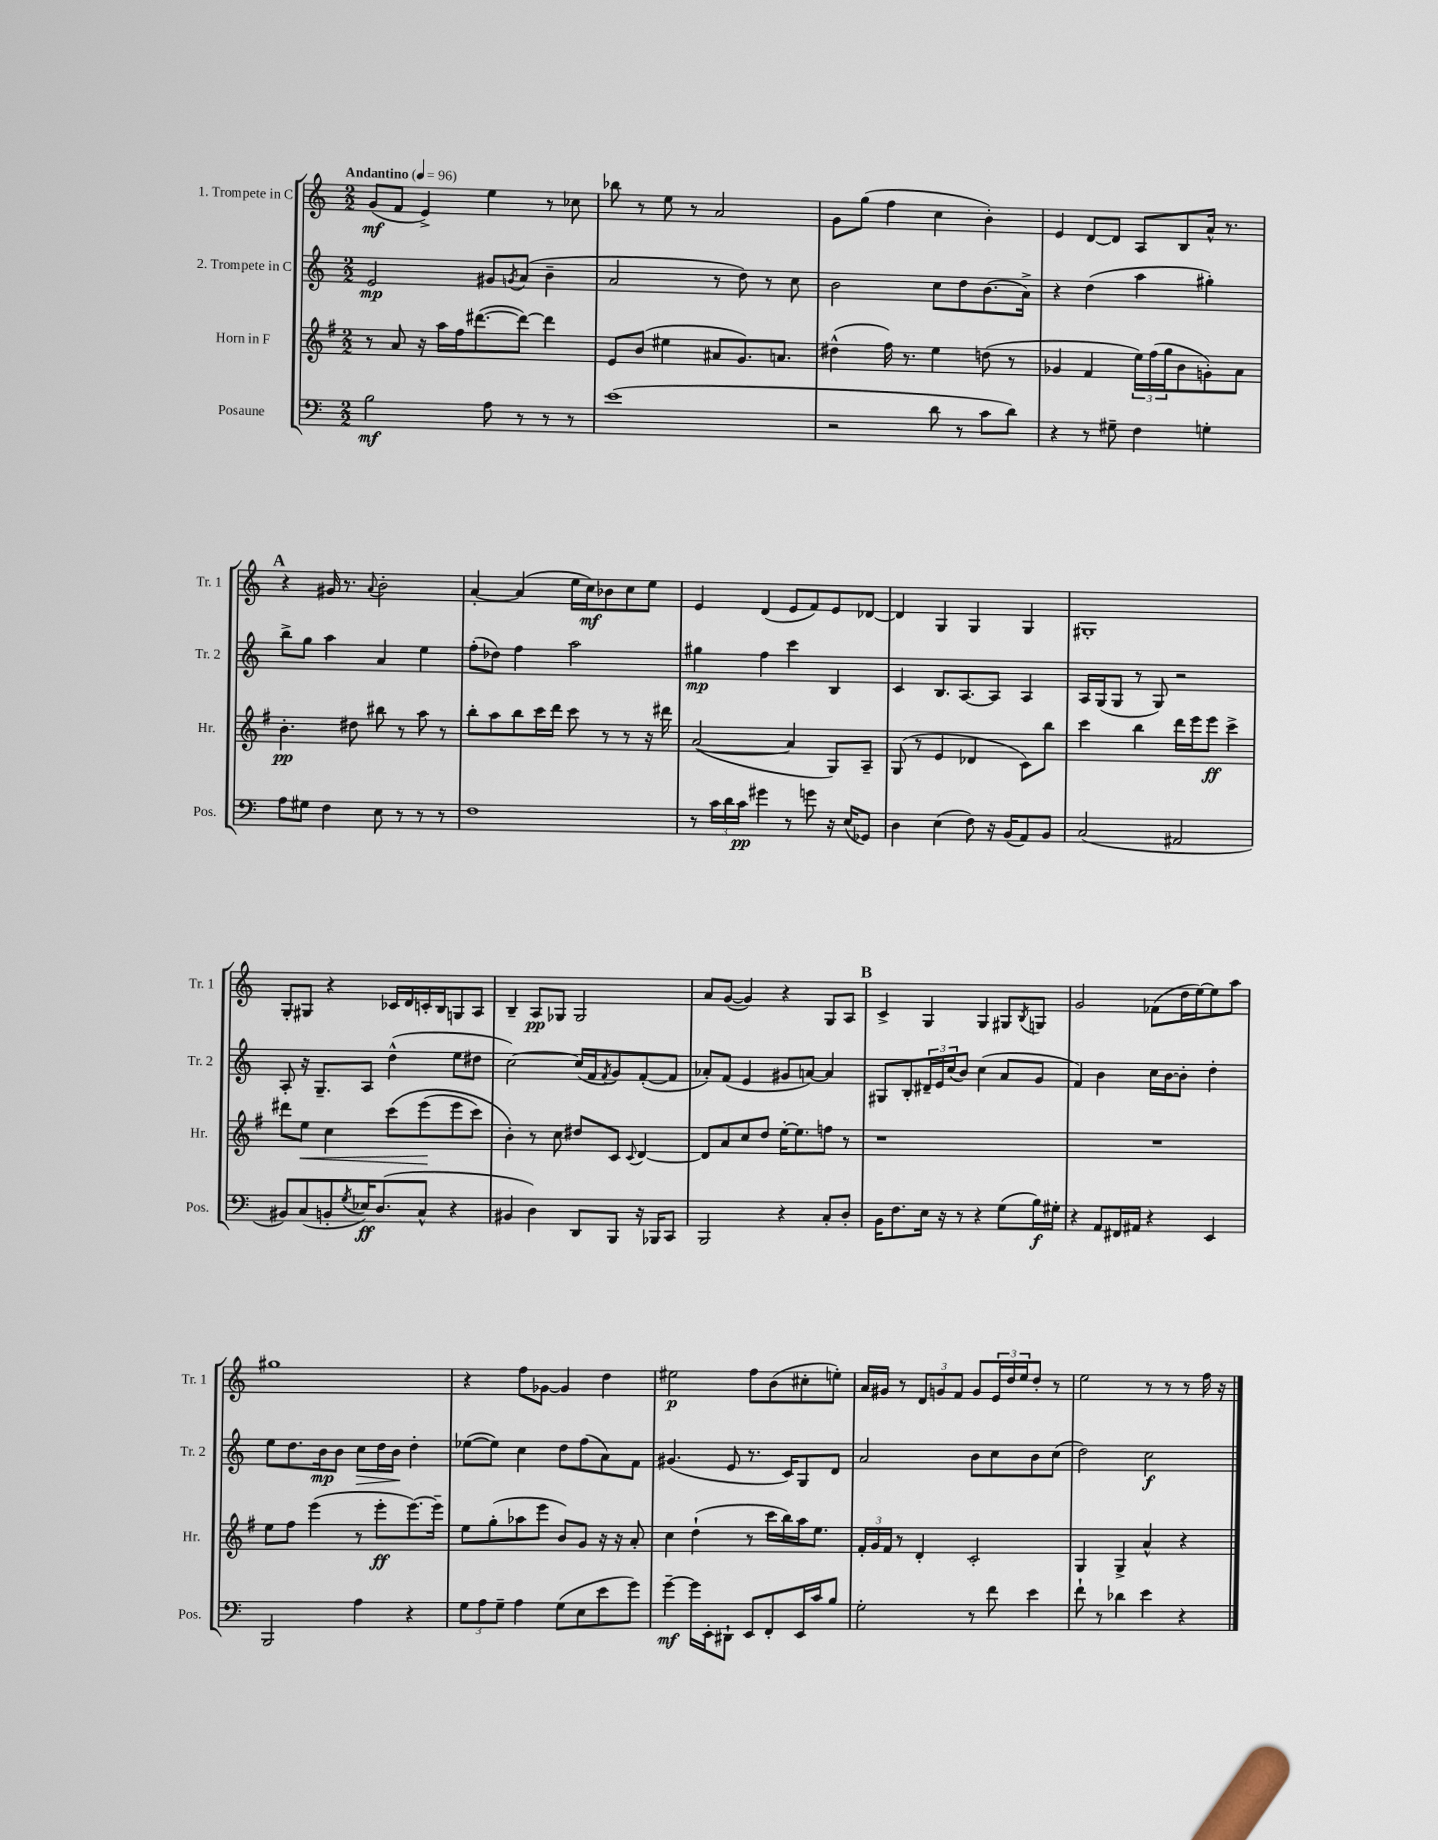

**kern	**dynam	**kern	**dynam	**kern	**dynam	**kern	**dynam
*part4	*part4	*part3	*part3	*part2	*part2	*part1	*part1
*staff4	*staff4	*staff3	*staff3	*staff2	*staff2	*staff1	*staff1
*I"Posaune	*	*I"Horn in F	*	*I"2. Trompete in C	*	*I"1. Trompete in C	*
*I'Pos.	*	*I'Hr.	*	*I'Tr. 2	*	*I'Tr. 1	*
*clefF4	*	*clefG2	*	*clefG2	*	*clefG2	*
*k[]	*	*k[f#]	*	*k[]	*	*k[]	*
*M2/2	*	*M2/2	*	*M2/2	*	*M2/2	*
*MM96	*	*MM96	*	*MM96	*	*MM96	*
=1	=1	=1	=1	=1	=1	=1	=1
!	!	!	!	!	!	!LO:TX:a:B:t=Andantino	!
2B\	mf	8r	.	2e/	mp	(8g/L	mf
.	.	8a/	.	.	.	8f/J	.
.	.	16r	.	.	.	4e^/)	.
.	.	16aa\LL	.	.	.	.	.
.	.	16ff#\J	.	.	.	.	.
.	.	([8.ddd#X\	.	.	.	.	.
8A\	.	.	.	8g#X/L	.	4ee\	.
.	.	.	.	8qgn/	.	.	.
8r	.	8ddd#\J_)	.	(8a/J	.	.	.
8r	.	4ddd#\]	.	4b~\	.	8r	.
8r	.	.	.	.	.	8cc-X\	.
=2	=2	=2	=2	=2	=2	=2	=2
(1e	.	8e/L	.	2a/	.	8bb-X\	.
.	.	(8b/J	.	.	.	8r	.
.	.	4ee#X\	.	.	.	8ee\	.
.	.	.	.	.	.	8r	.
.	.	8a#X/L	.	8r	.	2a/	.
.	.	8.g/)	.	8dd\)	.	.	.
.	.	.	.	8r	.	.	.
.	.	8.an/J	.	.	.	.	.
.	.	.	.	8cc\	.	.	.
=3	=3	=3	=3	=3	=3	=3	=3
2r	.	(4dd#X^^\	.	2b\	.	8g\L	.
.	.	.	.	.	.	(8gg\J	.
.	.	16ff#\)	.	.	.	4ff\	.
.	.	8.r	.	.	.	.	.
8d\	.	4ee\	.	8cc\L	.	4cc\	.
8r	.	.	.	8dd\	.	.	.
8c\L	.	(8ddn\	.	(8.b\	.	4b'\)	.
8d\J)	.	8r	.	.	.	.	.
.	.	.	.	16a^\Jk)	.	.	.
=4	=4	=4	=4	=4	=4	=4	=4
4r	.	4g-X/	.	4r	.	4e/	.
8r	.	4f#/	.	(4dd\	.	[8d/L	.
8G#X~\	.	.	.	.	.	8d/J]	.
4F\	.	24ee\LL)	.	4aa\	.	8A/L	.
.	.	(24ff#\	.	.	.	.	.
.	.	24gg\J	.	.	.	.	.
.	.	8b\	.	.	.	8B/	.
4Gn'\	.	8gn'\)	.	4gg#X'\)	.	16a^^/Jk	.
.	.	.	.	.	.	8.r	.
.	.	8a\J	.	.	.	.	.
!!LO:LB:g=z
!!LO:REH:place=s1:t=A
=5	=5	=5	=5	=5	=5	=5	=5
8A\L	.	4.b'\	pp	8bb^\L	.	4r	.
8G#X\J	.	.	.	8gg\J	.	.	.
4F\	.	.	.	4aa\	.	16g#X/	.
.	.	.	.	.	.	8.r	.
.	.	8dd#X\	.	.	.	.	.
.	.	.	.	.	.	8qqa/	.
8E\	.	8bb#X\	.	4a/	.	2b'\	.
8r	.	8r	.	.	.	.	.
8r	.	8aa\	.	4ee\	.	.	.
8r	.	8r	.	.	.	.	.
=6	=6	=6	=6	=6	=6	=6	=6
1F	.	8bb'\L	.	(8ff'\L	.	[4a'/	.
.	.	8aa\	.	8dd-X\J)	.	.	.
.	.	8bb\	.	4ff\	.	(4a/]	.
.	.	16ccc\L	.	.	.	.	.
.	.	16ddd\JJ	.	.	.	.	.
.	.	8ccc\	.	2aa\	.	16ee\LL	.
.	.	.	.	.	.	16cc\J)	mf
.	.	8r	.	.	.	8b-X\	.
.	.	8r	.	.	.	8cc\	.
.	.	16r	.	.	.	8ee\J	.
.	.	16ddd#X\	.	.	.	.	.
=7	=7	=7	=7	=7	=7	=7	=7
8r	.	([2a/	.	4gg#X\	mp	4e/	.
24c\LL	.	.	.	.	.	.	.
24d\	.	.	.	.	.	.	.
24c\JJ	pp	.	.	.	.	.	.
4g#X\	.	.	.	4ff\	.	(4d/	.
8r	.	4a/]	.	4ccc\	.	8e/L	.
8gn\	.	.	.	.	.	8f/)	.
16r	.	8G/L)	.	4B/	.	8e/	.
(16E/KL	.	.	.	.	.	.	.
8GG-X/J)	.	8A~/J	.	.	.	[8d-X/J	.
=8	=8	=8	=8	=8	=8	=8	=8
4D\	.	(8G/	.	4c/	.	4d-/]	.
.	.	8r	.	.	.	.	.
(4E\	.	4e/	.	8.B/L	.	4G/	.
.	.	.	.	[8.A/	.	.	.
8F\)	.	4d-X/	.	.	.	4G/	.
16r	.	.	.	8A/J]	.	.	.
(16BB/KL	.	.	.	.	.	.	.
8AA/)	.	8c\L)	.	4A/	.	4G/	.
8BB/J	.	8bb\J	.	.	.	.	.
=9	=9	=9	=9	=9	=9	=9	=9
(2C/	.	4ccc\	.	16A/LL	.	1G#X'	.
.	.	.	.	(16G/J	.	.	.
.	.	.	.	8G/J	.	.	.
.	.	4bb\	.	8r	.	.	.
.	.	.	.	8G/)	.	.	.
2AA#X/	.	16ddd\LL	.	2r	.	.	.
.	.	16eee\J	.	.	.	.	.
.	.	8eee\J	ff	.	.	.	.
.	.	4ccc^\	.	.	.	.	.
!!LO:LB:g=z
=10	=10	=10	=10	=10	=10	=10	=10
8BB#X/L)	.	8ddd#X\L	.	8A'/	.	8G'/L	.
!	!	!	!LO:HP:b	!	!	!	!
(8C/	.	8ee\J	<	16r	.	8G#X/J	.
.	.	.	.	8.G~/L	.	.	.
8BBn'/	.	4cc\	.	.	.	4r	.
8qG/	.	.	.	.	.	.	.
16E-X/K)	ff	.	.	8A/J	.	.	.
(8.D/	.	.	.	.	.	.	.
.	.	(8ccc\L	.	(4dd^^\	.	16c-X/LL	.
.	.	.	.	.	.	16d/	.
8C^^/J	.	(8eee\	.	.	.	16cn'/	.
.	.	.	.	.	.	16B/J	.
4r	.	8eee\	[	8ee\L	.	8Gn/	.
.	.	8ccc\J)	.	8dd#X\J	.	8A/J	.
=11	=11	=11	=11	=11	=11	=11	=11
4BB#X/	.	4b'\)	.	[2cc\)	.	4B~/	.
4D\)	.	8r	.	.	.	8A/L	pp
.	.	8cc\	.	.	.	8G-X/J	.
8DD/L	.	8dd#X/L	.	(16cc/LL]	.	2G-/	.
.	.	.	.	16f/J	.	.	.
.	.	.	.	8qf/	.	.	.
8BBB/J	.	8c/J	.	8g/)	.	.	.
.	.	8qqc/	.	.	.	.	.
16r	.	[4d/	.	([8f'/	.	.	.
16BBB-X/KL	.	.	.	.	.	.	.
8CC/J	.	.	.	8f/J]	.	.	.
=12	=12	=12	=12	=12	=12	=12	=12
2BBB/	.	8d/L]	.	8a-X'/L)	.	8a/L	.
.	.	8a/	.	(8f/J	.	([8g/J	.
.	.	8cc/	.	4e/	.	4g/])	.
.	.	8dd/J	.	.	.	.	.
4r	.	[16ee'\KL	.	8g#X/L	.	4r	.
.	.	8.ee\]	.	.	.	.	.
.	.	.	.	[8an/J)	.	.	.
8C'/L	.	8ffn\J	.	4a/]	.	8G/L	.
8D'/J	.	8r	.	.	.	8A/J	.
!!LO:REH:place=s1:t=B
=13	=13	=13	=13	=13	=13	=13	=13
16BB\KL	.	1r	.	8G#X/L	.	4c^/	.
8.F\	.	.	.	.	.	.	.
.	.	.	.	8B'/	.	.	.
16E\Jk	.	.	.	24d#X~/L	.	4G/	.
.	.	.	.	24e/	.	.	.
16r	.	.	.	.	.	.	.
.	.	.	.	(24cc/J	.	.	.
8r	.	.	.	8b/J)	.	.	.
4r	.	.	.	(4cc\	.	4G/	.
(8G\L	.	.	.	8a/L	.	8G#X/L	.
.	.	.	.	.	.	8qB/	.
16B\L)	f	.	.	8g/J	.	8Gn/J	.
16G#X'\JJ	.	.	.	.	.	.	.
=14	=14	=14	=14	=14	=14	=14	=14
4r	.	1r	.	4f/)	.	2g/	.
8AA/L	.	.	.	4b\	.	.	.
16FF#X/L	.	.	.	.	.	.	.
16AA#X/JJ	.	.	.	.	.	.	.
4r	.	.	.	16cc\LL	.	(8f-X\L	.
.	.	.	.	[16b\J	.	.	.
.	.	.	.	8b'\J]	.	16dd\L	.
.	.	.	.	.	.	[16ee\J)	.
4EE/	.	.	.	4dd'\	.	8ee\]	.
.	.	.	.	.	.	8aa\J	.
!!LO:LB:g=z
=15	=15	=15	=15	=15	=15	=15	=15
2BBB/	.	8ee\L	.	8ee\L	.	1gg#X	.
.	.	8ff#\J	.	8.dd\	.	.	.
.	.	(4eee\	.	.	.	.	.
.	.	.	.	16b\k	mp	.	.
.	.	.	.	8b\J	.	.	.
!	!	!	!	!	!LO:HP:b	!	!
4A\	.	8r	.	8cc\L	>	.	.
.	.	8eee'\L	ff	16dd\L	.	.	.
.	.	.	.	16b\JJ	.	.	.
4r	.	[8.eee\)	.	4dd'\	]	.	.
.	.	16eee~\Jk]	.	.	.	.	.
=16	=16	=16	=16	=16	=16	=16	=16
12G\L	.	8ee\L	.	([8ee-X\L	.	4r	.
12A\	.	.	.	.	.	.	.
.	.	(8gg'\	.	8ee-\J])	.	.	.
12G~\J	.	.	.	.	.	.	.
4A\	.	8aa-X\	.	4cc\	.	8ff\L	.
.	.	8eee\J	.	.	.	[8g-X\J	.
(8G\L	.	8b/L)	.	8dd\L	.	4g-/]	.
8E\	.	8g/J	.	(8ff\	.	.	.
8e\	.	16r	.	8a\)	.	4dd\	.
.	.	16r	.	.	.	.	.
8g\J)	.	8a'/	.	8f\J	.	.	.
=17	=17	=17	=17	=17	=17	=17	=17
[4g~\	mf	4cc\	.	(4.g#X/	.	2ee#X\	p
16g\LL]	.	(4dd`\	.	.	.	.	.
16EE'\J	.	.	.	.	.	.	.
8DD#X`\J	.	.	.	8e/	.	.	.
8EE/L	.	8r	.	8.r	.	8ff\L	.
8FF'/	.	16ccc\LL	.	.	.	(8b\	.
.	.	16bb\)	.	16c/KL)	.	.	.
16EE/L	.	16aa\J	.	8G/	.	8cc#X'\	.
16c/J	.	8.ee\J	.	.	.	.	.
8B/J	.	.	.	8d/J	.	8een'\J)	.
=18	=18	=18	=18	=18	=18	=18	=18
2G'\	.	24f#'/LL	.	2a/	.	16a/LL	.
.	.	24g/	.	.	.	.	.
.	.	.	.	.	.	16g#X/JJ	.
.	.	24f#/JJ	.	.	.	.	.
.	.	8r	.	.	.	8r	.
.	.	4d'/	.	.	.	12d/L	.
.	.	.	.	.	.	12gn/	.
.	.	.	.	.	.	12f/J	.
8r	.	2c'/	.	8b\L	.	8g/L	.
8f\	.	.	.	8cc\	.	24e/L	.
.	.	.	.	.	.	24dd/	.
.	.	.	.	.	.	24ee/J	.
4e\	.	.	.	8b\	.	8dd'/J	.
.	.	.	.	(8cc\J	.	8r	.
=19	=19	=19	=19	=19	=19	=19	=19
8f`\	.	4G/	.	2dd\)	.	2ee\	.
8r	.	.	.	.	.	.	.
4d-X\	.	4G^/	.	.	.	.	.
4e\	.	4a^^/	.	2cc\	f	8r	.
.	.	.	.	.	.	8r	.
4r	.	4r	.	.	.	8r	.
.	.	.	.	.	.	16ff\	.
.	.	.	.	.	.	16r	.
==	==	==	==	==	==	==	==
*-	*-	*-	*-	*-	*-	*-	*-
